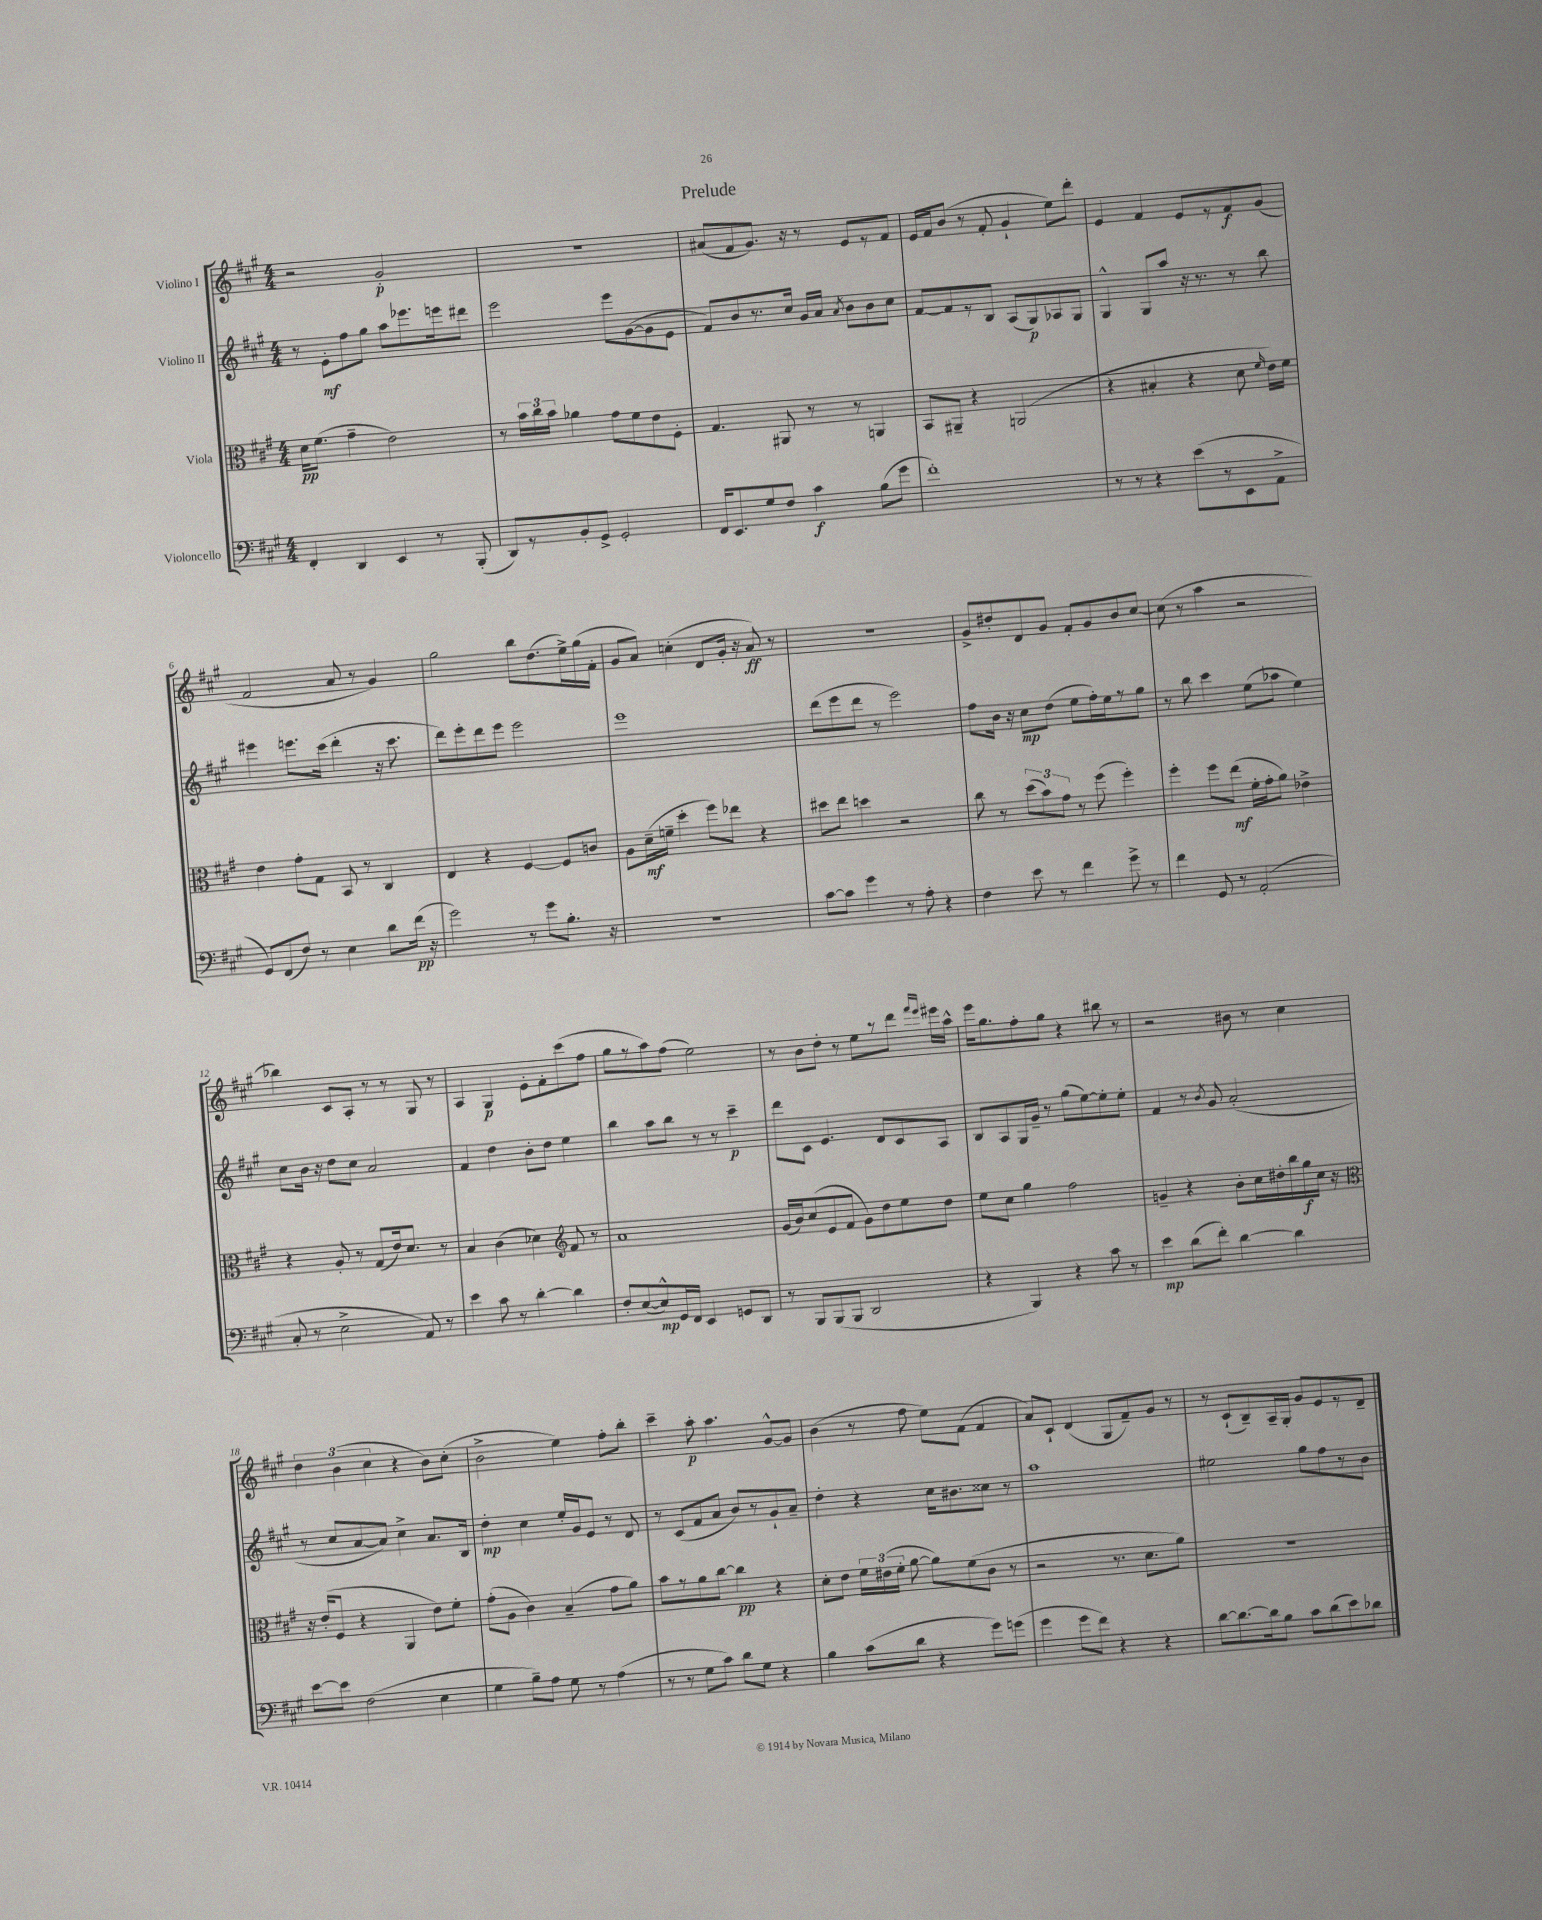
\header { title = "Prelude" }
<<
\new StaffGroup <<
\new Staff = "s0" \with { instrumentName = "Violino I" } {
    \clef treble \key a \major \numericTimeSignature \time 4/4
    \autoBeamOff r2 gis'2-.\p |
    R1 |
    ais'8[( fis'8 gis'8.]) r16 r8 e'8[ r8 fis'8] |
    e'16[ fis'16 b'8]( r8 fis'8-. gis'4-! e''8[) d'''8]-. |
    e'4 fis'4 e'8[ r8 fis'8\f gis'8]( |
    fis'2 a'8 r8 gis'4) |
    gis''2 b''8[ d''8.( e''16->) gis''16( fis'16]-. |
    gis'8[ a'8]) c''4-.( d'8[ gis'16]-. r16 a'8\ff) r8 |
    r1 |
    gis'8[-> dis''8-. d'8 gis'8] fis'8[-. gis'8 b'8 cis''8]~ |
    cis''8( r8 a''4 r2 |
    bes''4) cis'8[ a8]-. r8 r8 gis8 r8 |
    a4 gis4\p e'8[-. fis'8-. cis'''8( fis''8] |
    gis''8[ r8 a''8) fis''8]( e''2) |
    r8 b'8[ d''8]-. r8 e''8[ r8 d'''8] \grace { fis'''16[ e'''16] } eis'''16[ a''16]-^ |
    e'''16[ gis''8. fis''8-. gis''8] r4 bis''8 r8 |
    r2 bis'8 r8 cis''4 |
    \tuplet 3/2 { d''4 b'4( cis''4 } r4 b'8[) cis''8]-.( |
    b'2-> e''4) fis''8[-. b''8]-. |
    cis'''4-- a''8-.\p a''4. gis'8[~-^ gis'8] |
    b'4( r8 fis''8 e''8[) fis'8]( fis'4 |
    a'8[) cis'8]-! d'4( gis8[ fis'8--) gis'8] r8 |
    r8 cis'8[-!( b8--) a16-- gis16]-. gis'8[ e'8 r8 d'8]-- \bar "|." |
}
\new Staff = "s1" \with { instrumentName = "Violino II" } {
    \clef treble \key a \major \numericTimeSignature \time 4/4
    \autoBeamOff r8 e'8[-.\mf fis''8 gis''8] a''8[ ees'''8. e'''16 dis'''8] |
    e'''2 e'''8[ gis'8~( gis'8 e'8] |
    fis'8[) b'8 r8. cis''16] gis'16[ a'16] \acciaccatura { a'8 } b'8[ b'8 cis''8] |
    fis'8[~ fis'8 r8 b8] a8[( gis8\p) aes8 gis8] |
    gis4-^ gis8[ a''8] r16 r8. r8 b''8 |
    eis'''4 e'''8.[ cis'''16]( d'''4-. r16 cis'''8. |
    d'''8[) e'''8-. d'''8 e'''8] e'''2 |
    e'''1 |
    d'''8[( e'''8 d'''8] r8 e'''2) |
    fis''8[ b'16] r16 cis''8[\mp d''8]( e''8[ fis''16-.) e''16 r8 gis''8] |
    r8 b''8 cis'''4 e''8[( aes''8] e''4) |
    cis''8[ b'16] r16 d''8[ cis''8] a'2 |
    fis'4 d''4 b'8[-. d''8] e''4 |
    b''4 a''8[ b''8] r8 r8 cis'''4--\p |
    d'''8[ cis'8] e'4. d'8[ cis'8 a8] |
    b8[ a8 gis16 gis'16]-- r8 gis''8[( e''8~) e''8-. e''8]-. |
    fis'4 r8 \acciaccatura { b'8 } gis'8 a'2-.( |
    r8 cis''8[ a'8~ a'8]) cis''4-> a'8.[ b16] |
    d''4-.\mp cis''4 e''16[-. gis'16 e'8] r8 d'8 |
    r8 cis'8[( fis'8 a'8] b'8[) r8 gis'8-! a'8]-- |
    d''4-. r4 cis''16[ bis'8. cisis''8] r8 |
    a''1 |
    eis''2 gis''8[ fis''8 r8 b'8] \bar "|." |
}
\new Staff = "s2" \with { instrumentName = "Viola" } {
    \clef alto \key a \major \numericTimeSignature \time 4/4
    \autoBeamOff d'16[\pp fis'8.]( gis'4-- e'2) |
    r8 \tuplet 3/2 { b'16[ cis''16 b'16] } aes'4 gis'8[ fis'8 e'8 fis8]-. |
    gis4. ais,8 r8 r8 a,4 |
    b,8[ ais,8]-- r4 a,2( |
    r4 bis4-. r4 d'8 \grace { fis'16 } e'16[) fis'16] |
    e'4 gis'8[-. gis8] b,8 r8 cis4 |
    e4 r4 fis4~ fis8[ c'8] |
    a8[ d'16--\mf( f'16]-- d''4-. fis''8[) ees''8] r4 |
    dis''8[ e''8] d''4 r2 |
    cis''8 r8 \tuplet 3/2 { d''8[( b'8) gis'8] } r8 fis''8( fis''4-.) |
    fis''4-. fis''8[ e''8]\mf( fis'16[-. gis'16-. a'8]) ees'4-> |
    r4 a8-. r8 gis8[( e'16) d'8.] r8 |
    b4 cis'4( des'4) \clef treble fis'8 r8 |
    a'1 |
    gis'16[( b'16) cis''8( e'8 fis'8] gis'8[) d''8 e''8 d''8] |
    e''8[ cis''8] gis''4 fis''2 |
    g'4-- r4 b'8[-. cis''16 dis''16-. b''16 gis''16\f cis''16] r16 |
    \clef alto r16 e'16[-.( fis8] r4 a,4 e'8[) fis'8]-. |
    gis'8[-.( a8] cis'4) b4--( gis'8[ a'8]) |
    b'8[ r8 a'8 cis''8]~ cis''4\pp r4 |
    d'8[-. e'8] \tuplet 3/2 { fis'16[ eis'16( fis'16]-. } a'8~ a'8[) fis'8( cis'8] r8 |
    r2 r8. d'8.[ a'8]) |
    R1 \bar "|." |
}
\new Staff = "s3" \with { instrumentName = "Violoncello" } {
    \clef bass \key a \major \numericTimeSignature \time 4/4
    \autoBeamOff fis,4-. d,4 e,4 r8 b,,8-.( |
    d,8[) r8 b,8-. gis,8]-> gis,2-. |
    fis,16[ e,8. gis8 fis8] cis'4\f b8[( gis'8] |
    fis'1-.) |
    r8 r8 r4 e'8[( r8 e,8 a,8]-> |
    gis,8[) fis,8( fis8]) r8 e4 d'8[ fis'16]\pp( r16 |
    gis'2) r8 gis'8[ b8.]-. r16 |
    R1 |
    cis'8[~ cis'8] gis'4 r8 a8-. r4 |
    fis4 e'8 r8 fis'4 gis'8-> r8 |
    fis'4 gis,8 r8 a,2-.( |
    cis8-. r8 e2-> a,8) r8 |
    e'4 cis'8 r8 d'4~-. d'4 |
    fis8[-. e8~( e8-^\mp) gis,16 fis,16] e,4 g,8[ d,8] |
    r8 b,,8[ b,,8( b,,8] d,2 |
    r4 b,,4) r4 cis'8 r8 |
    e'4\mp d'8[( fis'8]-.) d'4~ d'4 |
    e'8[~ e'8] fis2( e4 |
    gis4 b8[--) a8] gis8 r8 a4( |
    r8 r8 gis8[ cis'8]) d'8[ gis8] r4 |
    b4 cis'8[( d'8] r4 gis'8[) g'8]( |
    gis'4 gis'8[ fis'8]) r4 r4 |
    d'8[~ d'8.~ d'16 b8] cis'8[ d'8( e'8) des'8] \bar "|." |
}
>>
>>
